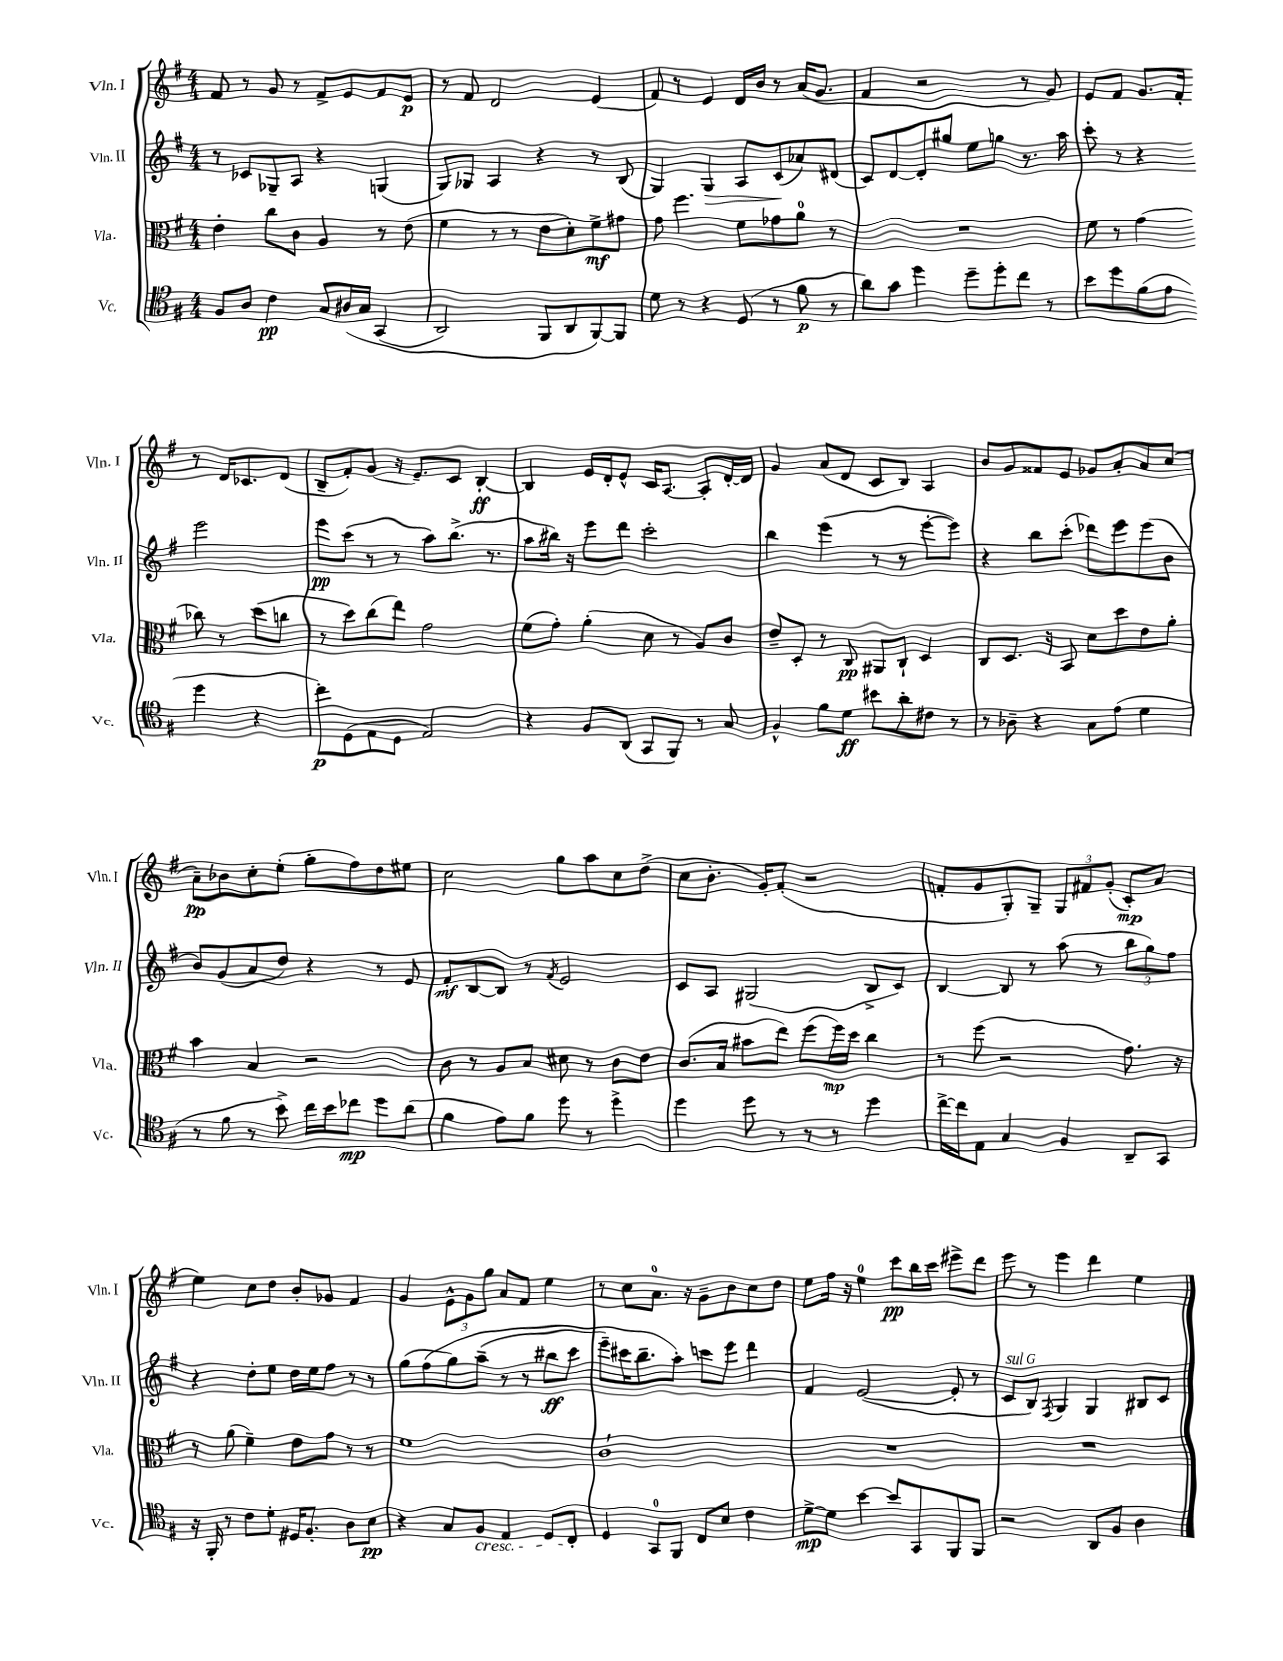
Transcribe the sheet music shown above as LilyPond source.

<<
\new StaffGroup <<
\new Staff = "s0" \with { instrumentName = "Vln. I" shortInstrumentName = "Vln. I" } {
    \clef treble \key g \major \numericTimeSignature \time 4/4
    fis'8 r8 g'8 r8 fis'8-> e'8 fis'8 e'8\p |
    r8 fis'8 d'2 e'4( |
    fis'8) r8 e'4 d'16 b'16 r8 a'16( g'8. |
    fis'4 r2 r8 g'8) |
    e'8 fis'8 g'8. fis'16-. r8 d'16 ces'8. d'8( |
    b8-- fis'8-.) g'8( r16 e'8.--) c'8 b4~-.\ff |
    b4 e'16 d'16-. e'8-^ c'16 a8.~ a8-. d'16~-. d'16 |
    g'4 a'8( d'8 c'8 b8) a4 |
    b'8 g'8 fisis'8 e'8 ges'8 a'8-. a'8 c''8( |
    a'8--\pp) bes'8 c''8-. e''8-.( g''8-. fis''8) d''8 eis''8 |
    c''2 g''8 a''8 c''8 d''8->( |
    c''8 b'8.-. g'16-.) fis'8-.( r2 |
    f'8-. g'8 g8-.) g8-- \tuplet 3/2 { g8 fis'8 g'8-.( } c'8-.\mp) a'8( |
    e''4) c''8 d''8 b'8-. ges'8 fis'4 |
    g'4 \tuplet 3/2 { e'8-^ g'8 g''8 } a'8 fis'8 e''4 |
    r8 c''8 a'8.-0 r16 g'8-- b'8 c''8 d''8 |
    e''8 fis''16 r16 e''4-0 c'''8\pp b''16 c'''16 eis'''8-> d'''8 |
    e'''8 r8 e'''4 d'''4 e''4 \bar "|." |
}
\new Staff = "s1" \with { instrumentName = "Vln. II" shortInstrumentName = "Vln. II" } {
    \clef treble \key g \major \numericTimeSignature \time 4/4
    r8 ces'8 ges8-- a8 r4 g4( |
    g8) ges8 a4 r4 r8 b8( |
    g4) g4\> a8 c'8\!( aes'8) dis'8( |
    c'8) d'8~ d'8-. gis''8 e''8 g''8 r8. a''16 |
    c'''8-. r8 r4 e'''2 |
    e'''8\pp c'''8( r8 r8 a''8) b''8.->( r8. |
    a''8 bis''16) r16 e'''8 d'''8 c'''2-. |
    b''4 e'''4( r8 r8 e'''8~-. e'''8) |
    r4 b''8 c'''8-.( des'''8) e'''8 e'''8( b'8 |
    b'8) g'8( a'8 d''8) r4 r8 e'8 |
    fis'8-.\mf b8~ b8 r8 \acciaccatura { fis'8 } e'2 |
    c'8 a8 gis2( b8-> c'8) |
    b4~ b8 r8 a''8( r8 \tuplet 3/2 { b''8 g''8) fis''8 } |
    r4 d''8-. e''8 d''16 e''16 fis''8 r8 r8 |
    g''8( fis''8\( g''8) a''8--( r8 r8 bis''8\ff c'''8 |
    e'''8--) cis'''16 b''8.-- a''8-.\) c'''8 e'''8 d'''4 |
    fis'4 e'2~( e'8-. r8 |
    c'8^\markup { \italic "sul G" } b8) \acciaccatura { fis8 } g4 g4 bis8 c'8 \bar "|." |
}
\new Staff = "s2" \with { instrumentName = "Vla." shortInstrumentName = "Vla." } {
    \clef alto \key g \major \numericTimeSignature \time 4/4
    e'4-. c''8 c'8 a4 r8 e'8( |
    fis'4 r8 r8 e'8 d'8-.) fis'8->\mf gis'8 |
    g'8 fis''4. fis'8 ges'8 a'8-0 r8 |
    R1 |
    fis'8 r8 g'4( ces''8) r8 d''8( c''8 |
    r8 d''8) c''8( e''8) g'2 |
    fis'8( g'8-.) a'4-.( d'8 r8 a8) c'8 |
    e'8-- d8-. r8 c8\pp ais,8 c8-! d4 |
    c8 d8. r16 b,8 d'8 d''8 e'8 a'8-. |
    b'4 b4 r2 |
    c'8 r8 a8 b8 dis'8 r8 c'8 e'8 |
    c'8.( b16 bis'8 e''8) fis''8( fis''16\mp) d''16 c''4 |
    r8 fis''8( r2 g'8.) r16 |
    r8 a'8( fis'4--) e'8 g'8 r8 r8 |
    fis'1 |
    c'1-! |
    R1 |
    R1 \bar "|." |
}
\new Staff = "s3" \with { instrumentName = "Vc." shortInstrumentName = "Vc." } {
    \clef tenor \key g \major \numericTimeSignature \time 4/4
    fis8 a8 c'4\pp g8 ais16\( g16 g,4( |
    a,2) fis,8 a,8 fis,8~\) fis,8 |
    d'8 r8 r4 d8( r8 fis'8\p r8 |
    a'8) g'8 d''4 d''8-- d''8-. c''8 r8 |
    b'8 d''8 fis'8( e'8 d''4 r4 |
    c''8-.\p) d8( e8 d8 e2) |
    r4 fis8 a,8( g,8 fis,8) r8 g8 |
    fis4-^ fis'8 d'8\ff bis'8 a'8-. cis'8 r8 |
    r8 aes8-- r4 g8 e'8( d'4 |
    r8 fis'8 r8 b'8->) c''16 b'16 ces''8\mp d''8 a'8( |
    fis'4 e'8) fis'8 d''8 r8 d''4-> |
    d''4 d''8 r8 r8 r8 d''4 |
    c''16~-> c''16 e8 g4 fis4 a,8-- g,8 |
    r16 fis,16-. r8 c'8 d'8-. dis16 fis8.-. a8 b8\pp |
    r4 g8 fis8\cresc e4 d8 c8-.\! |
    d4 g,8-0 fis,8 c8 b8 c'4 |
    d'8~->\mp d'8 b'4~ b'8 g,8 fis,8 fis,8 |
    r2 a,8 fis8 a4 \bar "|." |
}
>>
>>
\layout { \context { \Score \remove "Bar_number_engraver" } }
